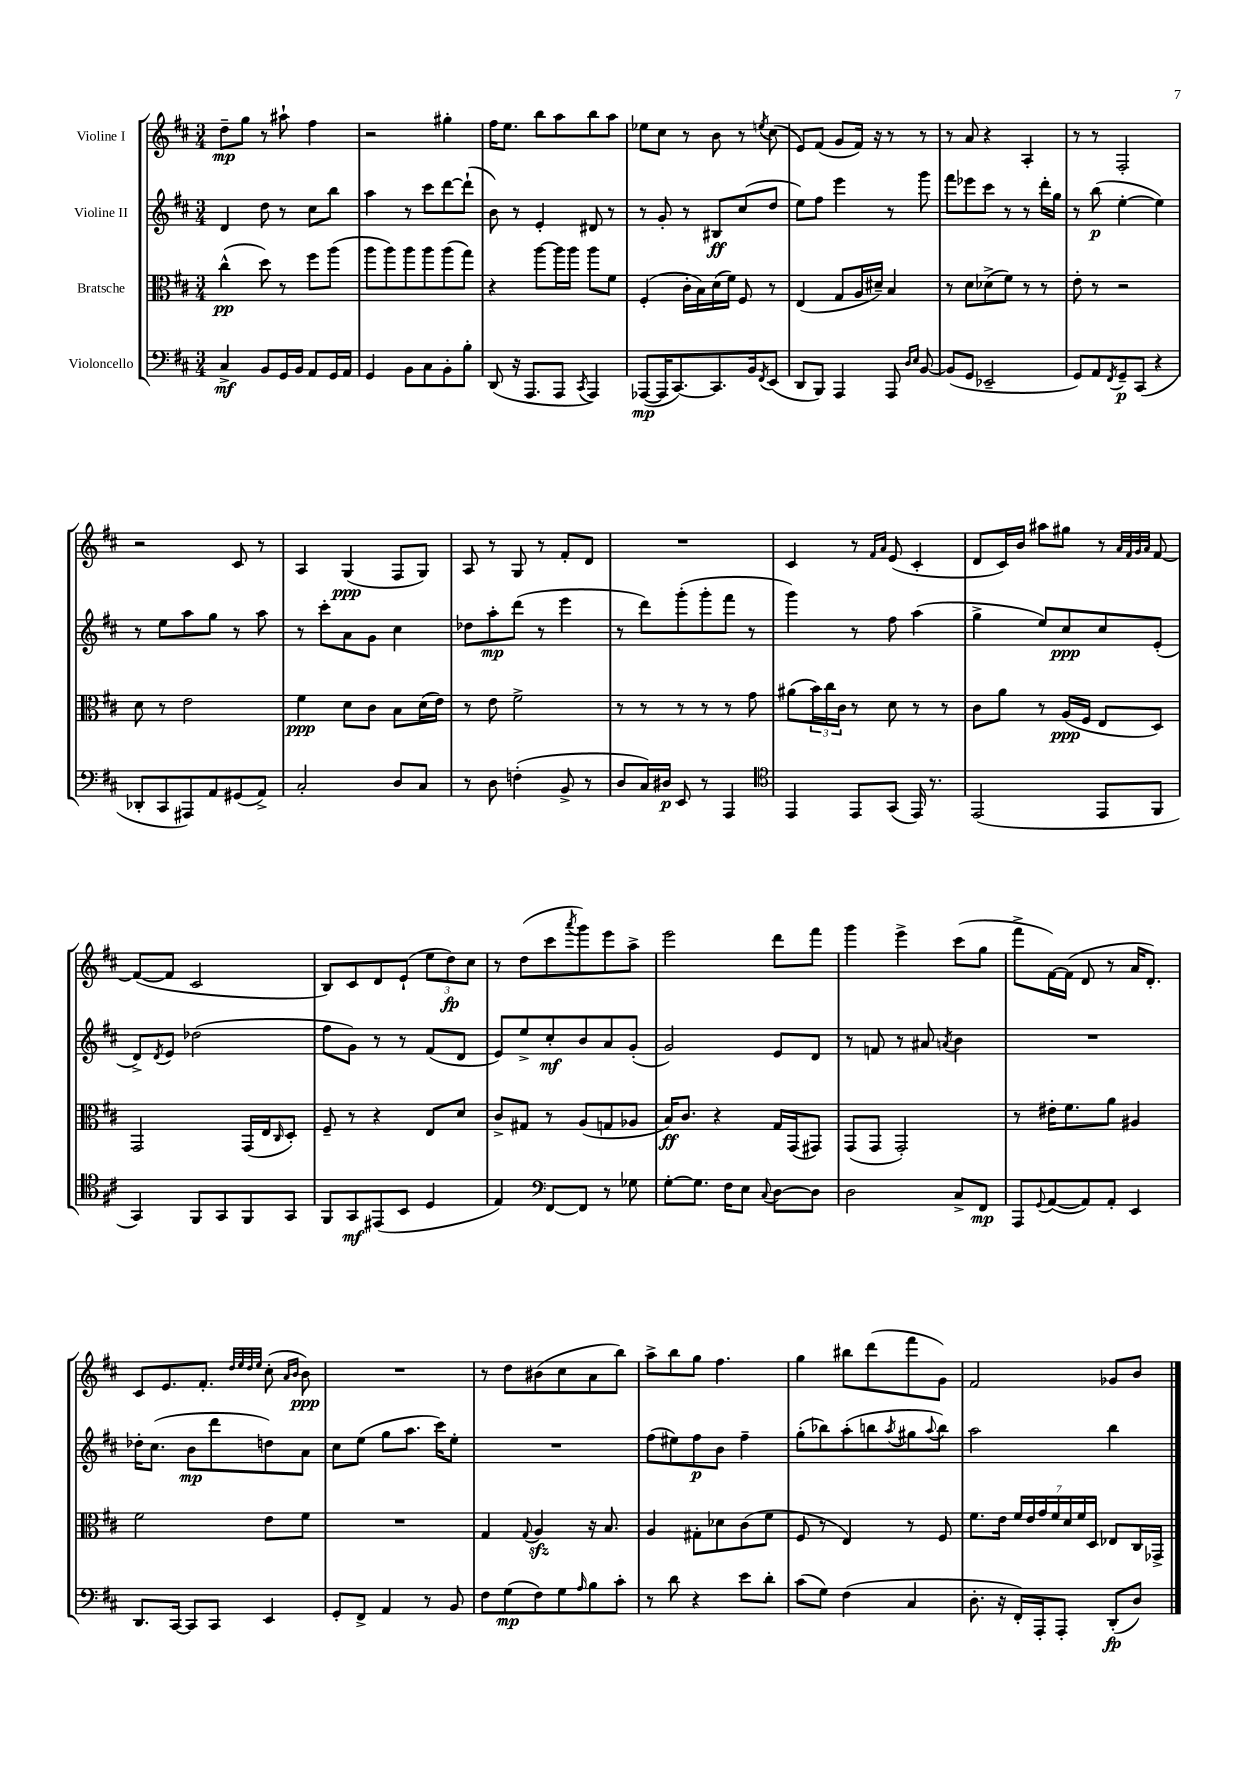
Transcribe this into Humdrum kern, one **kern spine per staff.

**kern	**kern	**kern	**kern
*staff4	*staff3	*staff2	*staff1
*clefF4	*clefC3	*clefG2	*clefG2
*k[f#c#]	*k[f#c#]	*k[f#c#]	*k[f#c#]
*M3/4	*M3/4	*M3/4	*M3/4
4C#^	(4cc#^^	4d	8dd~
.	.	.	8gg
8BB	8dd)	8dd	8r
16GG	8r	8r	8aa#`
16BB	.	.	.
8AA	8ff#	8cc#	4ff#
16GG	(8aa	8bb	.
16AA	.	.	.
=	=	=	=
4GG	8aa	4aa	2r
.	8aa)	.	.
8BB	8aa	8r	.
8C#	8aa	8ccc#	.
8BB'	(8aa	[8ddd	4gg#'
8B'	8gg)	(8ddd`]	.
=	=	=	=
(8DD	4r	8b)	16ff#
.	.	.	8.ee
16r	.	8r	.
8.AAA	.	.	.
.	[8aa	4e'	8bb
8AAA	16aa]	.	8aa
.	16aa	.	.
8qCC#	.	.	.
4AAA)	8aa	8d#	8bb
.	8f#	8r	8aa
=	=	=	=
([8AAA-	(4F#'	8r	8ee-
16AAA-]	.	8g'	8cc#
[8.CC#)	.	.	.
.	16c#'	8r	8r
.	16B)	.	.
8.CC#]	(16d	8B#	8b
.	16f#)	.	.
.	8F#	(8cc#	8r
16BB	.	.	.
8qFF#	.	.	8qee
(8EE	8r	8dd	(8cc#
=	=	=	=
8DD	(4E	8ee)	8e)
8BBB)	.	8ff#	(8f#
4AAA	8G	4eee	8g
.	16A	.	16f#)
.	16d#~)	.	16r
8AAA	4B	8r	8r
16qqD	.	.	.
16qqE	.	.	.
[8BB	.	8ggg	8r
=	=	=	=
(8BB]	8r	8fff#	8r
8GG	8d	8eee-	8a
2EE-~	(8d-^	8ccc#	4r
.	8f#)	8r	.
.	8r	8r	4A'
.	8r	16ddd'	.
.	.	16gg	.
=	=	=	=
8GG)	8e'	8r	8r
8AA	8r	(8bb	8r
8qFF#	.	.	.
8GG~	2r	[4ee'	2F#'
(8CC#	.	.	.
4r	.	4ee])	.
=	=	=	=
8DD-'	8d	8r	2r
8CC#	8r	8ee	.
8AAA#)	2e	8aa	.
8AA	.	8gg	.
(8GG#	.	8r	8c#
8AA^)	.	8aa	8r
=	=	=	=
2C#'	4f#	8r	4A
.	.	8ccc#'	.
.	8d	8a	(4G
.	8c#	8g	.
8D	8B	4cc#	8F#
8C#	(16d	.	8G)
.	16e)	.	.
=	=	=	=
8r	8r	8dd-	8A
8D	8e	8aa'	8r
(4F'	2f#^	(8ddd	8G
.	.	8r	8r
8BB^	.	4eee	8f#'
8r	.	.	8d
=	=	=	=
8D	8r	8r	2.r
16C#)	8r	8ddd)	.
16D#	.	.	.
8EE	8r	(8ggg'	.
8r	8r	8ggg'	.
4AAA	8r	8fff#	.
.	8g	8r	.
=	=	=	=
*clefC4	*	*	*
4EE	(8a#	4ggg)	4c#
.	24b)	.	.
.	24cc#	.	.
.	24c#	.	.
8EE	8r	8r	8r
.	.	.	16qqf#
.	.	.	16qqa
(8GG	8d	8ff#	(8e
16EE)	8r	(4aa	4c#'
8.r	.	.	.
.	8r	.	.
=	=	=	=
(2EE	8c#	4gg^	8d
.	8a	.	16c#)
.	.	.	16b
.	8r	8ee)	8aa#
.	(16A	8cc#	8gg#
.	16F#	.	.
8EE	8E	8cc#	8r
.	.	.	32qqa
.	.	.	32qqf#
.	.	.	32qqg
.	.	.	32qqa
8FF#	8D)	(8e'	[8f#
=	=	=	=
4GG)	2GG	8d^)	(8f#_
.	.	8qd	.
.	.	8e	8f#]
8FF#	.	(2dd-	2c#
8GG	.	.	.
8FF#	(16GG	.	.
.	16E	.	.
.	16qqC#	.	.
8GG	8D')	.	.
=	=	=	=
8FF#	8F#~	8ff#	8B)
8GG	8r	8g)	8c#
(8EE#	4r	8r	8d
8BB	.	8r	(8e`
4D	8E	(8f#	12ee
.	.	.	12dd)
.	8d	8d	.
.	.	.	12cc#
=	=	=	=
4E)	8c#^	8e)	8r
.	8G#	8ee^	(8dd
*clefF4	*	*	*
[8FF#	8r	8cc#'	8ccc#
.	.	.	8qaaa
8FF#]	(8A	8b	8ggg)
8r	8G	8a	8eee
8G-	8A-	(8g'	8aa^
=	=	=	=
[8G'	16B)	2g)	2eee
.	8.c#	.	.
8.G]	.	.	.
.	4r	.	.
16F#	.	.	.
8E	.	.	.
8qqC#	.	.	.
[8D	16G	8e	8ddd
.	(16GG	.	.
8D]	8GG#)	8d	8fff#
=	=	=	=
2D	(8GG	8r	4ggg
.	8GG	8f	.
.	2GG')	8r	4eee^
.	.	8a#	.
.	.	8qa	.
8C#^	.	4b	(8ccc#
8FF#	.	.	8gg
=	=	=	=
8AAA	8r	2.r	8fff#^
8qqGG	.	.	.
([8AA	16e#'	.	[16f#)
.	8.f#	.	(16f#]
8AA])	.	.	8d
8AA'	8a	.	8r
4EE	4A#	.	16a
.	.	.	8.d')
=	=	=	=
8.DD	2f#	16dd-'	8c#
.	.	(8.cc#	.
.	.	.	8.e
[16CC#	.	.	.
8CC#]	.	8b	.
.	.	.	8.f#'
8CC#	.	8ddd	.
.	.	.	32qqdd
.	.	.	32qqee
.	.	.	32qqdd
.	.	.	32qqee
4EE	8e	8dd)	(8cc#'
.	.	.	16qqa
.	.	.	16qqb
.	8f#	8a	8b)
=	=	=	=
8GG'	2.r	8cc#	2.r
8FF#^	.	(8ee	.
4AA	.	8gg	.
.	.	8.aa	.
8r	.	.	.
.	.	16ccc#)	.
8BB	.	8ee'	.
=	=	=	=
8F#	4G	2.r	8r
(8G	.	.	8dd
.	8qqG	.	.
8F#)	4A	.	(8b#
8G	.	.	8cc#
16qqA	.	.	.
8B	16r	.	8a
.	8.B	.	.
8c#'	.	.	8bb)
=	=	=	=
8r	4A	(8ff#	8aa^
8d	.	8ee#)	8bb
4r	8G#'	8ff#	8gg
.	8d-	8b	4.ff#
8e	(8c#	4ff#~	.
8d'	8f#	.	.
=	=	=	=
(8c#	8F#	(8gg'	4gg
8G)	8r	8bb-)	.
(4F#	4E)	(8aa'	8bb#
.	.	8bb	(8ddd
.	.	8qaa	.
4C#	8r	8gg#	8fff#
.	.	8qqaa	.
.	8F#	8bb)	8g)
=	=	=	=
8.D'	8.f#	2aa	2f#
16r	16e	.	.
16FF#')	28f#	.	.
.	28e	.	.
16AAA'	.	.	.
.	28g	.	.
.	28f#	.	.
8AAA'	.	.	.
.	28d	.	.
.	28f#	.	.
.	28D	.	.
(8DD'	8E-	4bb	8g-
8D)	16C#	.	8b
.	16GG-^	.	.
==	==	==	==
*-	*-	*-	*-
